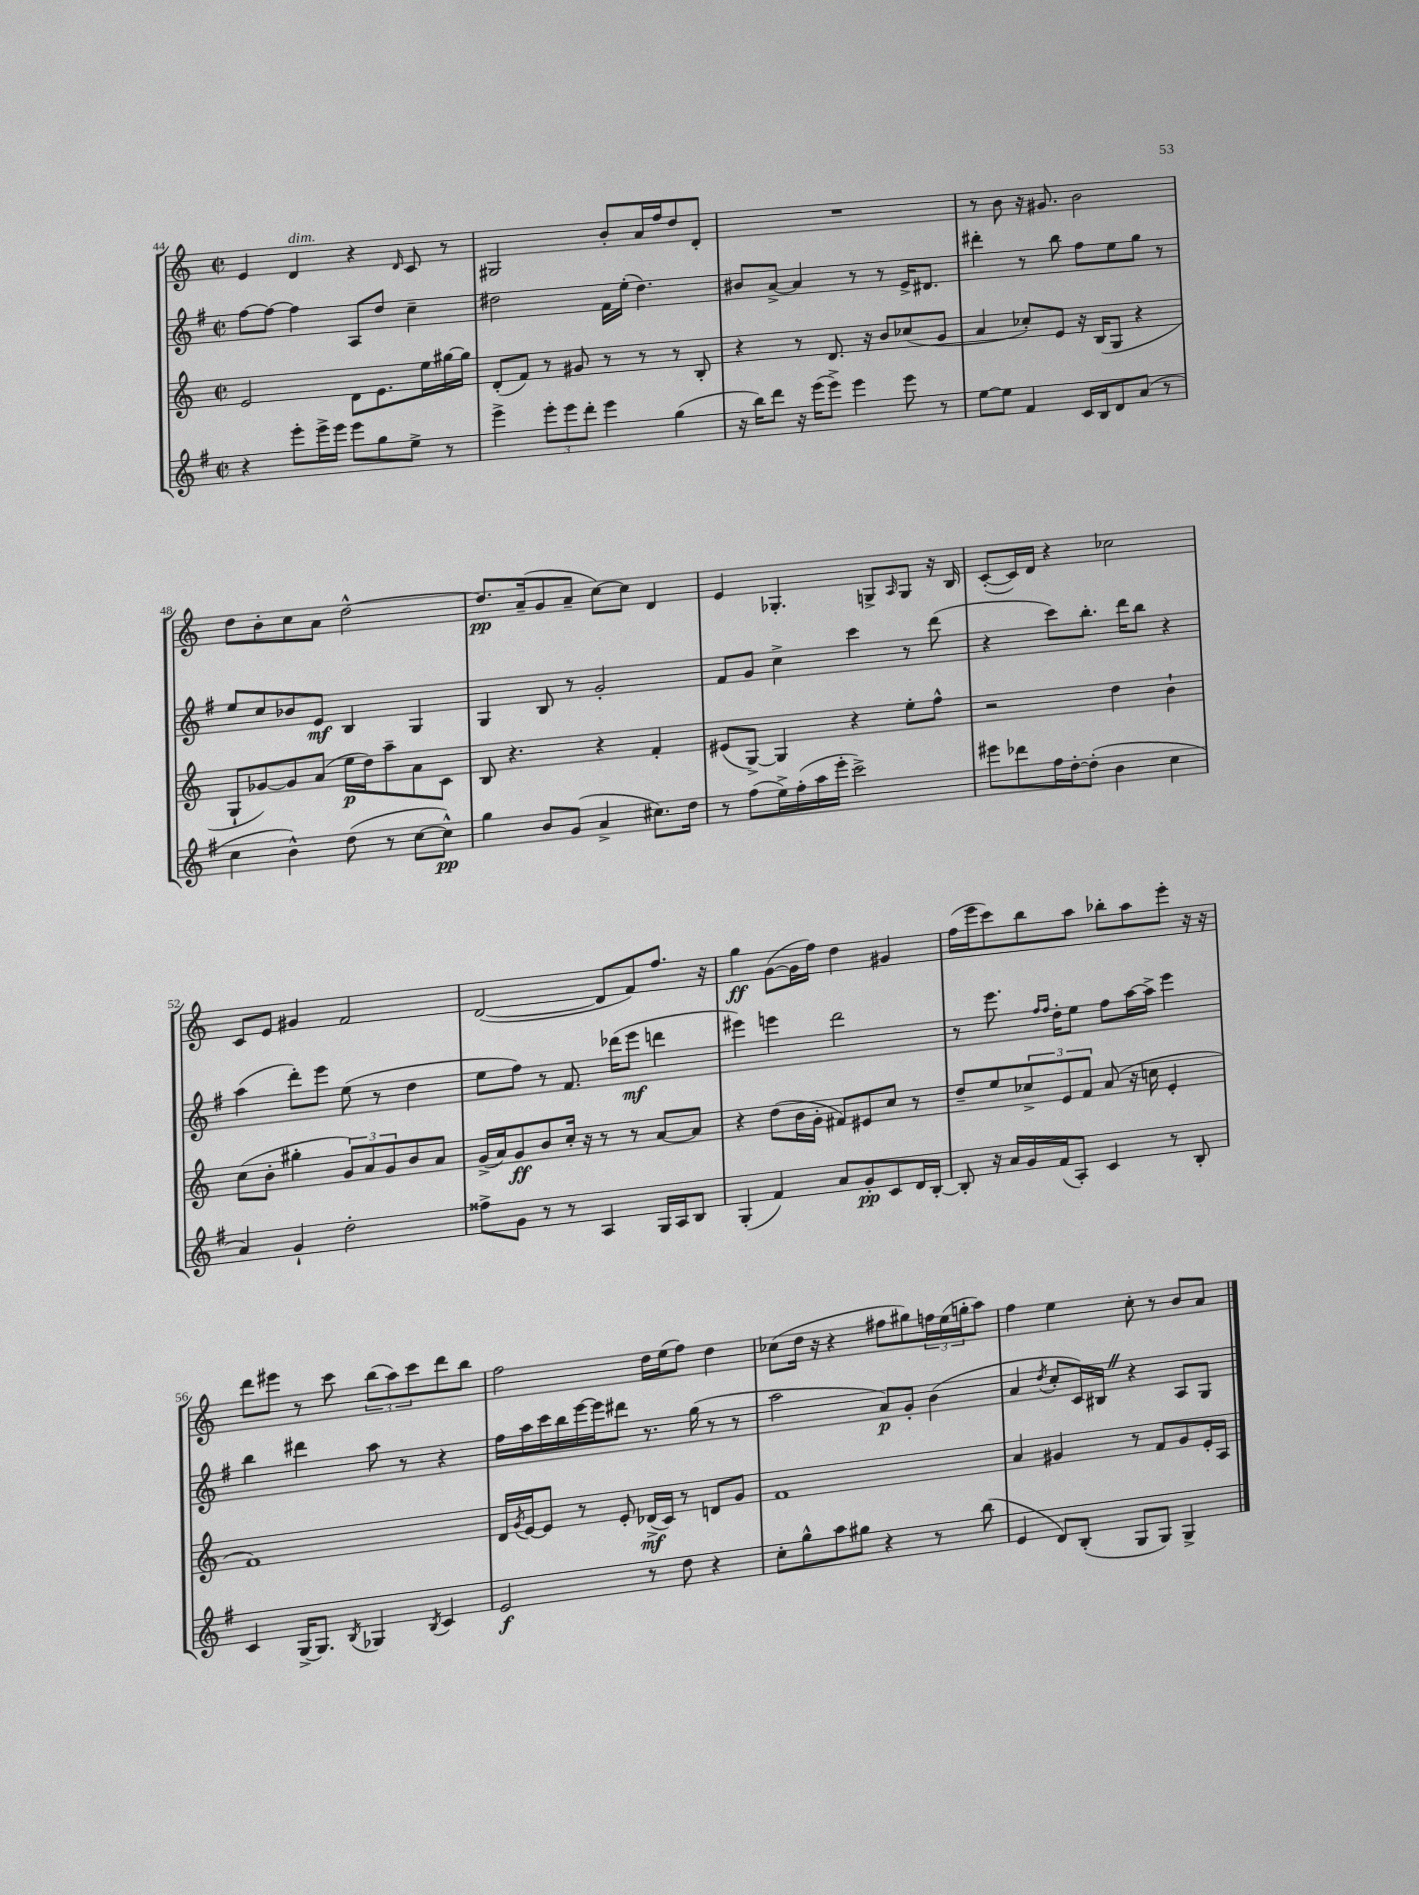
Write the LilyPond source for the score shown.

<<
\new StaffGroup <<
\new Staff = "s0" {
    \clef treble \key c \major \defaultTimeSignature \time 2/2
    e'4 d'4^\markup { \italic "dim." } r4 \grace { d'16 } c'8 r8 |
    gis2 b'8-. a'16 f''16 d''8 d'8-. |
    R1 |
    r8 b'8 r16 gis'8. b'2 |
    d''8 b'8-. c''8 a'8 d''2~-^ |
    d''8.\pp a'16--( g'8 a'8-- c''8~) c''8 d'4 |
    e'4 ges4.-. g8-> \grace { a16 } g8 r16 b16 |
    c'8~-.( c'16) d'16 r4 ces''2 |
    c'8 e'8 gis'4 f'2 |
    d'2~( d'8 f'8) f''8. r16 |
    g''4\ff g'8~( g'16 f''16) d''4 gis'4 |
    f''16( e'''16 c'''8) b''8 a''8 bes''8-. a''8 e'''8-. r16 r16 |
    d'''8 eis'''8 r8 c'''8 \tuplet 3/2 { b''8( a''8) c'''8 } d'''8 b''8 |
    f''2 d''16 e''16( f''8) d''4 |
    ces''8( d''16 r16 r4 fis''8 gis''8) \tuplet 3/2 { f''16 e''16( g''16-. } a''8) |
    f''4 e''4 c''8-. r8 b'8 a'8 \bar "|." |
}
\new Staff = "s1" {
    \clef treble \key g \major \defaultTimeSignature \time 2/2
    fis''8~ fis''8~ fis''4 a8 d''8 c''4-- |
    dis''2 fis'16 e''16-.( dis''4.) |
    bis'8 a'8~-> a'4 r8 r8 e'16-> dis'8. |
    dis'''4-. r8 b''8 fis''8 e''8 g''8 r8 |
    e''8 c''8 bes'8 e'8\mf b4 g4 |
    g4 b8 r8 g'2-. |
    fis'8 g'8 c''4-> c'''4 r8 d'''8( |
    r4 c'''8) b''8.-. d'''16 b''8 r4 |
    a''4( d'''8-.) e'''8 e''8( r8 d''4 |
    e''8 fis''8) r8 fis'8. des'''16( e'''8\mf d'''4 |
    eis'''4) e'''4 d'''2 |
    r8 e'''8. \grace { fis''16 fis''16 } d''16-. e''8 fis''8 a''16~ a''16-> e'''4 |
    b''4 dis'''4 a''8 r8 r4 |
    fis''16 a''16 c'''16 b''16 e'''16~ e'''16 dis'''8 r8. g''16( r8 r8 |
    a''2 a'8\p) g'8-. b'4( |
    a'4 \acciaccatura { d''8 } c''8-. c'16) bis16 \once \override BreathingSign.text = \markup { \musicglyph "scripts.caesura.straight" } \breathe r4 a8 g8 \bar "|." |
}
\new Staff = "s2" {
    \clef treble \key c \major \defaultTimeSignature \time 2/2
    e'2 d'8 e'8. e''16 gis''16~ gis''16 |
    d'8-.( f'8) r8 gis'8 r8 r8 r8 b8-. |
    r4 r8 d'8. r16 b'8 ces''8( g'8 |
    a'4 ces''8-.) e'8 r16 b16( g8 r4 |
    g8-! ges'8~) ges'8 a'8( e''16\p d''16) a''8-- a'8 c'8 |
    b8 r4. r4 f'4-. |
    eis'8( g8~->) g4 r4 e''8-. f''8-^ |
    r2 d''4 b'4-! |
    c''8( b'8-. gis''4-. \tuplet 3/2 { g'8) a'8 g'8 } b'8 a'8 |
    g'16->( a'16) g'8\ff b'8 c''16-. r16 r8 r8 a'8~ a'8 |
    r4 d''8( b'16 g'16-. fis'8) eis'8 c''8 r8 |
    d''8-- e''8 \tuplet 3/2 { ces''8-> e'8 f'8 } a'8( r16 c''16 e'4-. |
    f'1) |
    d'16 \acciaccatura { g'8 } e'16~ e'8 r8 e'8-. des'16->\mf( c'16) r8 d'8 g'8 |
    f'1 |
    a'4 gis'4 r8 f'8 gis'8 e'16-. a16 \bar "|." |
}
\new Staff = "s3" {
    \clef treble \key g \major \defaultTimeSignature \time 2/2
    r4 e'''8-. e'''16-> e'''16 e'''8 g''8 e''8-> r8 |
    e'''4-> \tuplet 3/2 { e'''8-. e'''8 d'''8-. } e'''4 g''4( |
    r16 b''16) d'''8 r16 e'''16( e'''8->) e'''4 e'''8 r8 |
    e''8~ e''8 fis'4 c'16 b16 d'8 a'8( r8 |
    c''4 b'4-^) d''8( r8 c''8~ c''8-^\pp) |
    g''4 b'8 g'8( a'4-> cis''8.) d''16 |
    r8 fis''8( e''16->) fis''16-.( a''16 e'''16-. c'''2->) |
    eis'''8 des'''8 fis''16 d''16~-. d''8-.( b'4 c''4 |
    a'4) g'4-! d''2-. |
    fisis''8-> g'8 r8 r8 a4 g16 a16 b8 |
    g4-.( fis'4) a'8 g'8-.\pp c'8 d'16 b16~-. |
    b8-. r16 a'16 g'16 fis'16( a8-.) c'4 r8 b8-. |
    c'4 g16~-> g8. \acciaccatura { b8 } ges4 \acciaccatura { b8 } c'4 |
    e'2\f r8 d''8 r4 |
    c''8-. g''8-^ a''8 gis''8 r4 r8 b''8( |
    e'4 d'8) b8-.( g8 g8) g4-> \bar "|." |
}
>>
>>
\layout { \context { \Score currentBarNumber = #44 } }
